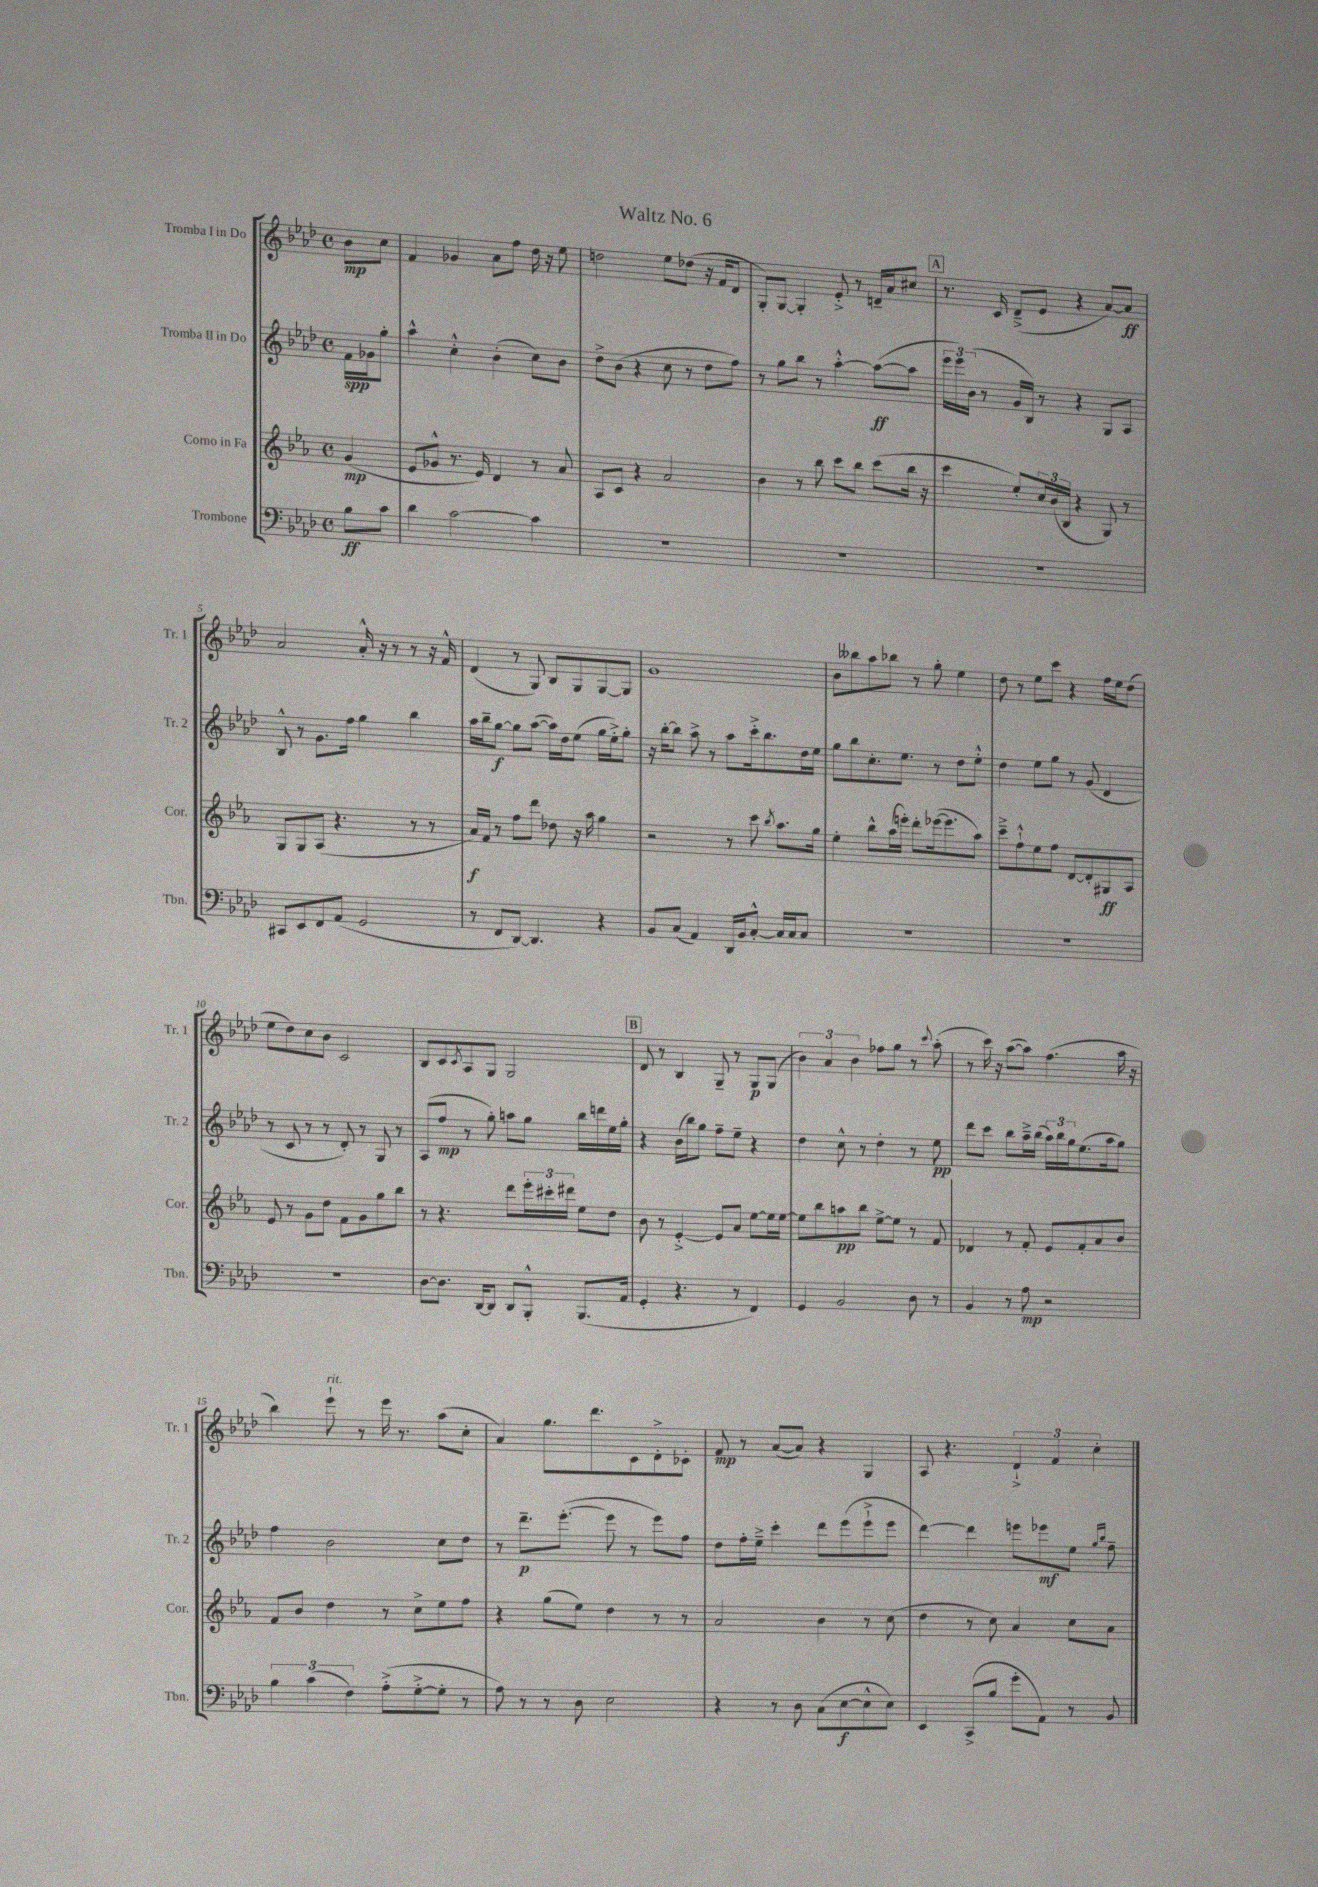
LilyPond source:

\header { title = "Waltz No. 6" }
<<
\new StaffGroup <<
\new Staff = "s0" \with { instrumentName = "Tromba I in Do" shortInstrumentName = "Tr. 1" } {
    \clef treble \key aes \major \defaultTimeSignature \time 4/4 \partial 4
    bes'8\mp c''8 |
    f'4 ges'4 aes'8 f''8 des''16 r16 ees''8 |
    d''2 ees''8 des''8( r16 f'16 des'8 |
    g8-.) g8~ g4-. ees'8-.-> r8 d'16-- aes'16 cis''8 |
    \mark \markup { \box "A" } r8. c'16 des'8--->( ees'8 r4 aes'8~) aes'8\ff |
    aes'2 aes'16-.-^ r16 r8 r8 r16 f'16-^ |
    des'4( r8 g8) bes8 g8 g8~ g8 |
    g'1 |
    bes'8 beses''8 aes''8 bes''8 r8 g''8-. ees''4 |
    des''8 r8 ees''8 c'''8 r4 f''16 ees''16 des''8( |
    ees''8 des''8) c''8 bes'8 c'2 |
    bes8 c'8 \acciaccatura { c'8 } aes8 g8 g2 |
    \mark \markup { \box "B" } des'8 r8 bes4 g8-- r8 g8\p g8( |
    \tuplet 3/2 { bes'4) aes'4 bes'4 } fes''8 g''8 r8 \appoggiatura { c'''8 } aes''8-.( |
    r8 c'''16) r16 aes''8~( aes''8) f''4.( aes''16 r16 |
    bes''4) ees'''8-!^\markup { \italic "rit." } r8 ees'''16 r8. aes''8( c''8-. |
    aes'4) g''8. des'''8. c'8 des'8-.-> ces'8-. |
    f'8\mp r8 aes'8~( aes'8) r4 g4 |
    aes8 r4. \tuplet 3/2 { des'4-!-> f'4 c''4-. } \bar "|." |
}
\new Staff = "s1" \with { instrumentName = "Tromba II in Do" shortInstrumentName = "Tr. 2" } {
    \clef treble \key aes \major \defaultTimeSignature \time 4/4 \partial 4
    f'16\spp ges'16 g''8-. |
    aes''4-^ c''4-.-^ bes'4-.( c''8) bes'8 |
    des''8-> bes'8( r4 c''8 r8 des''8 f''8) |
    r8 g''8 bes''8 r8 aes''4~-.-^ aes''8~\ff( aes''8 |
    \mark \markup { \box "A" } \tuplet 3/2 { ees'''16 ees'''16) bes'16( } r8 g'16 bes16) r8 r4 g8 aes8 |
    bes8-^ r8 g'8. f''16 g''4 bes''4 |
    aes''16 bes''16-- g''8~\f g''8 aes''8~( aes''16) des''16 ees''8( g''16 ees''16-.->) g''8-. |
    r16 bes''16~-. bes''8 aes''8-> r8 aes''8 c'''16-.-> bes''8. des''16 ees''16 |
    g''8 bes''8 c''8.-. ees''8. r8 des''8 ees''8-.-^ |
    des''4 ees''8 g''8 r8 g'8( des'4 |
    r8 c'8 r8 r8 des'8-.) r8 g8 r8 |
    aes8( f''8\mp r8 g''8-.) a''8 g''8 bes''16 d'''16 ees''16 g''16-. |
    \mark \markup { \box "B" } r4 bes'16( bes''16) g''8 f''8-- ees''8-- r4 |
    des''4 c''8-^ r8 des''4-. r8 ees''8\pp |
    des'''8 c'''8 bes''8 aes''16---> bes''16( \tuplet 3/2 { aes''16) bes''16 g''16 } ees''8.( aes''16 g''8) |
    f''4 bes'2 c''8 des''8 |
    r8 des'''8.--\p ees'''8.~-.( ees'''8 r8 ees'''8) f''8 |
    des''8 f''16-. ees''16---> c'''4-. des'''8 ees'''8( ees'''8-!-> ees'''8 |
    des'''4~) des'''4 e'''8 ees'''8\mf ees''8 \grace { g''16 bes''16 } f''8-- \bar "|." |
}
\new Staff = "s2" \with { instrumentName = "Corno in Fa" shortInstrumentName = "Cor." } {
    \clef treble \key ees \major \defaultTimeSignature \time 4/4 \partial 4
    g'4\mp( |
    ees'8 ges'8-^ r8. ees'16) d'4 r8 aes'8 |
    aes8 c'8 r4 aes'2 |
    bes'4 r8 bes''8 c'''8 bes''8 c'''8( bes''16 r16 |
    \mark \markup { \box "A" } c'''4 ees''8-.) \tuplet 3/2 { c''16 bes'16( bes16 } r4 g8) r8 |
    g8 g8 aes8( r4. r8 r8 |
    aes'16\f) f'16 r8 f''8 d'''8 des''8 r16 aes''16 g''4 |
    r2 r8 c'''8 \acciaccatura { bes''8 } aes''8. g''16 |
    ees''4-. bes''8-^ aes''16( e'''16-.) d'''8-. ees'''16~( ees'''8. aes''8) |
    c'''8---> f''8-!-^ ees''8 f''8 d'8~ d'8-. gis8\ff aes8 |
    ees'8 r8 g'8 d''8 f'8 g'8 g''8 bes''8 |
    r8 r4. d'''8 \tuplet 3/2 { ees'''16-. cis'''16-. dis'''16 } ees''8 d''8 |
    \mark \markup { \box "B" } bes'8 r8 ees'4~-.-> ees'8 aes'8 ees''8~ ees''16 ees''16~ |
    ees''8 bes''8 a''8\pp bes''8 ees''8~-> ees''8 r8 f'8 |
    des'4 r8 f'8-. ees'8 f'8-. aes'8 bes'8 |
    f'8 bes'8 d''4 r8 c''8-> ees''8 f''8 |
    r4 g''8( ees''8) d''4 r8 r8 |
    aes'2 bes'4 r8 c''8( |
    d''4 r8 c''8) aes'4 c''8 aes'8 \bar "|." |
}
\new Staff = "s3" \with { instrumentName = "Trombone" shortInstrumentName = "Tbn." } {
    \clef bass \key aes \major \defaultTimeSignature \time 4/4 \partial 4
    bes8\ff c'8 |
    des'4 c'2~ c'4 |
    R1 |
    R1 |
    \mark \markup { \box "A" } R1 |
    cis,8 ees,8 f,8 aes,8( g,2 |
    r8 f,8 des,8~) des,4. r4 |
    bes,8 c8( aes,4) des,16 bes,16 c8~-.-^ c16 c16 c8 |
    R1 |
    R1 |
    R1 |
    des8~ des8. des,16~ des,8 des,8 bes,,8-.-^ bes,,8.( aes,16 |
    \mark \markup { \box "B" } g,4-. r4. r8 f,4) |
    g,4 bes,2 des8 r8 |
    bes,4 r8 aes8\mp r2 |
    \tuplet 3/2 { bes4 c'4( f4) } aes8-.->( g8~-.-> g8-. r8 |
    aes8) r8 r8 des8 ees2 |
    r4 r8 des8 c8( ees8~\f ees8-^ ees8) |
    ees,4 c,8->( bes8 g'8-. aes,8) r8 bes,8 \bar "|." |
}
>>
>>
